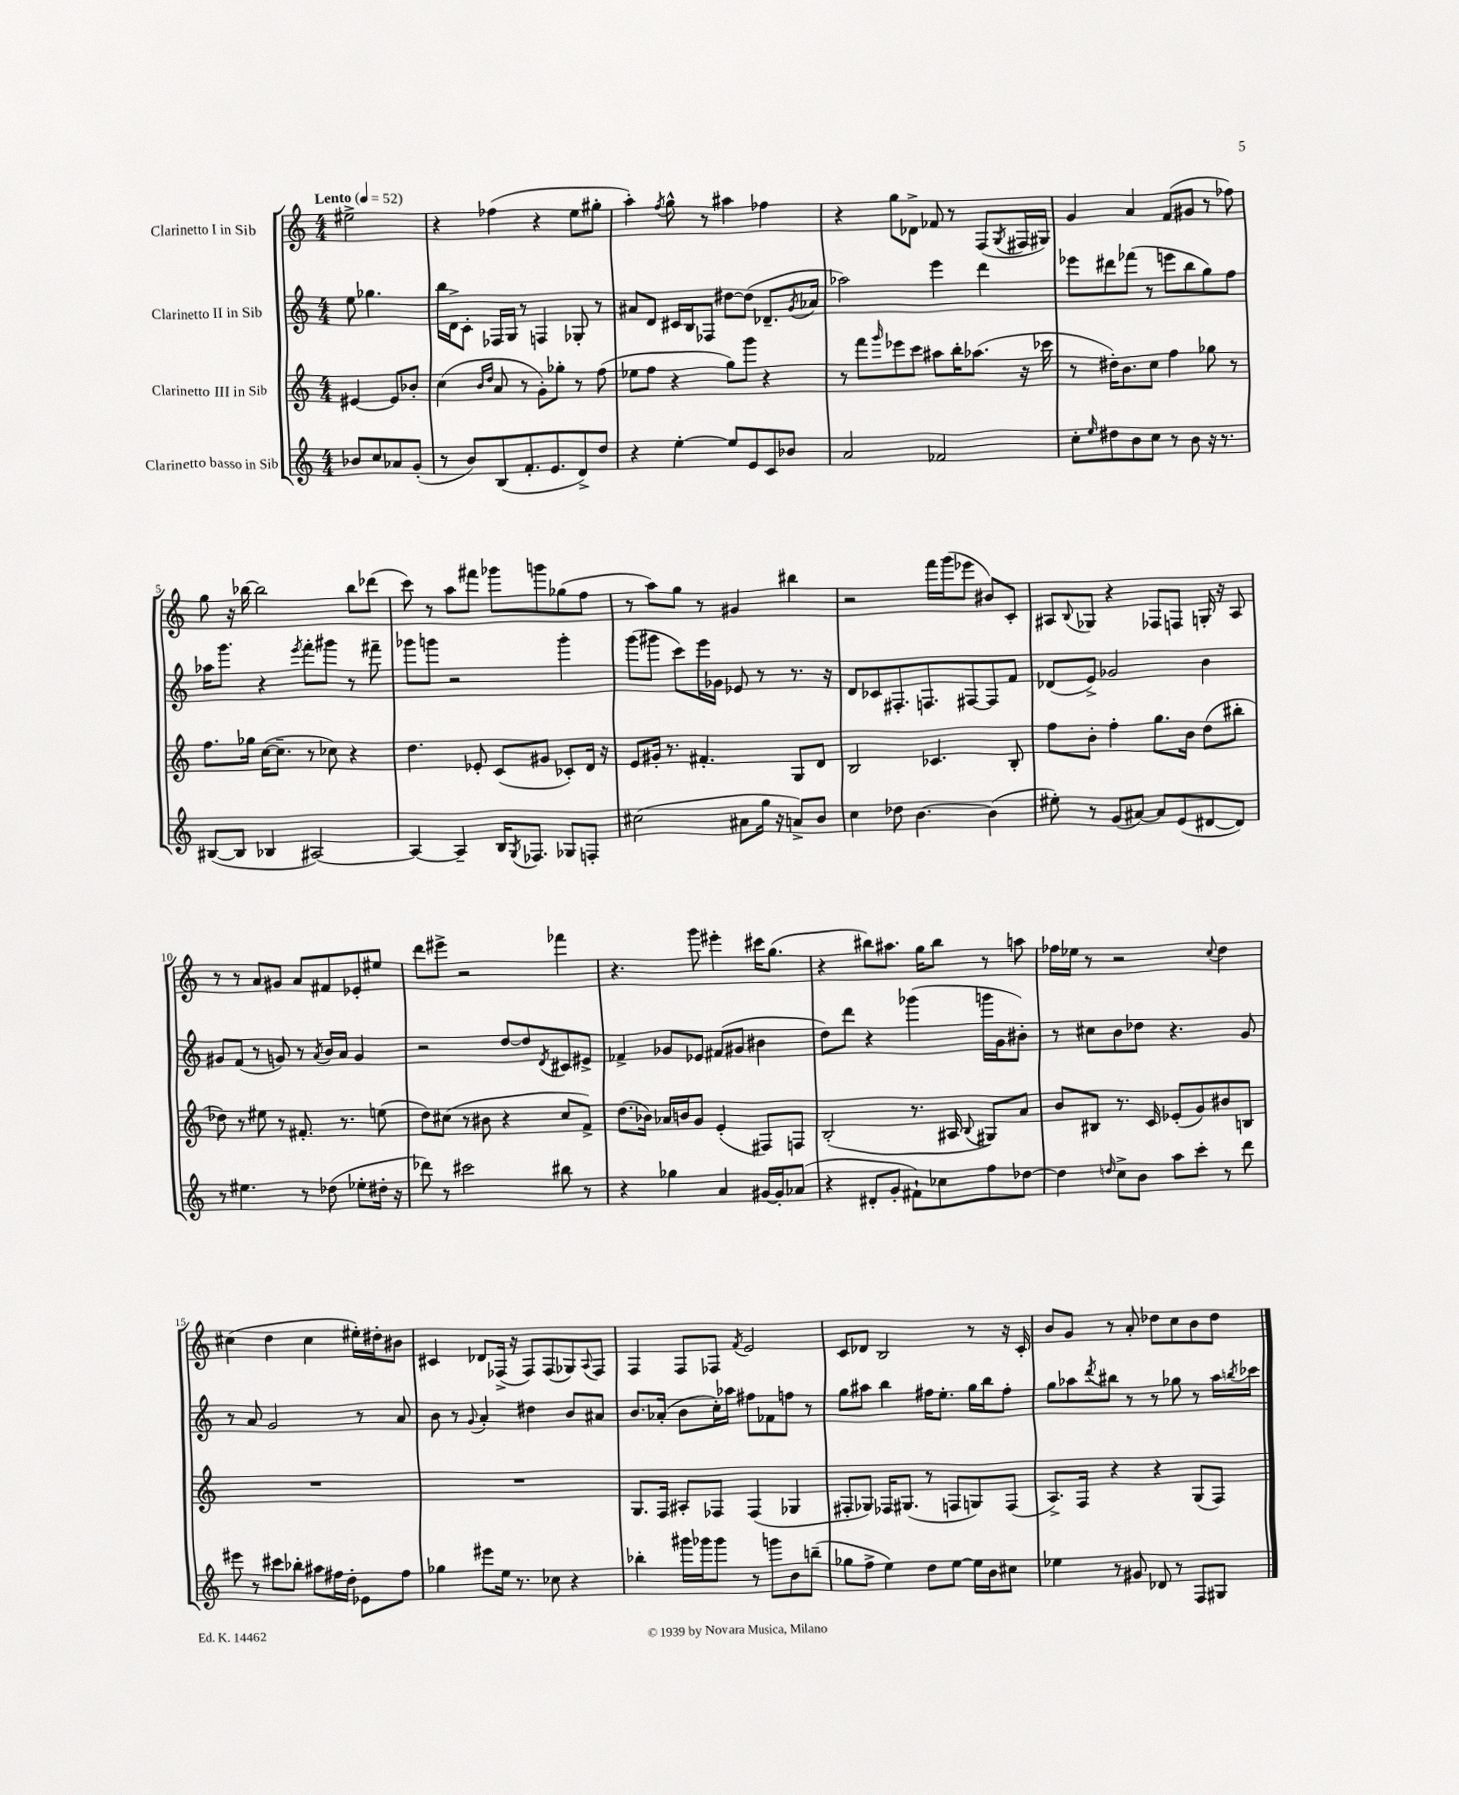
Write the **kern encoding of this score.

**kern	**kern	**kern	**kern
*part4	*part3	*part2	*part1
*staff4	*staff3	*staff2	*staff1
*I"Clarinetto basso in Sib	*I"Clarinetto III in Sib	*I"Clarinetto II in Sib	*I"Clarinetto I in Sib
*clefG2	*clefG2	*clefG2	*clefG2
*k[]	*k[]	*k[]	*k[]
*M4/4	*M4/4	*M4/4	*M4/4
*MM52	*MM52	*MM52	*MM52
=	=	=	=
!	!	!	!LO:TX:a:B:t=Lento
8b-X/L	[4e#X/	8ee\	2ee#X^\
8cc/	.	4.gg-X\	.
8a-X/	8e#/L]	.	.
(8g'/J	8b-X'/J	.	.
=1	=1	=1	=1
8r	(4cc\	16bb\LL	4r
.	.	16d^\J	.
8b/L)	.	8c'\J	.
.	16qqb/LL	.	.
.	16qqdd/JJ	.	.
(8B/	8a/	16F-X/LL	(4ff-X\
.	.	16G/JJ	.
8.f'/	8r	8r	.
.	8g'\L)	4Fn/	4r
8.e/	.	.	.
.	8gg-X'\J	.	.
8d^/)	8r	8G-X'/	8ee\L
8dd/J	(8ff\	8r	8gg#X'\J
=2	=2	=2	=2
4r	8ee-X\L	8a#X/L	4aa'\)
.	8ff\J	8d/J	.
.	.	.	8qff/
[4ee'\	4r	16c#X/LL	8gg^^\
.	.	16B/J	.
.	.	8F-X/J	8r
8ee/L]	8gg\L)	[8dd#X\L	4aa#X\
8e/	8ggg\J	(8dd#\J]	.
8c/	4r	8.d-X~/L	4ff-X\
8b-X/J	.	.	.
.	.	8qg/	.
.	.	16a-X/Jk	.
=3	=3	=3	=3
2a/	8r	2aa-X\)	4r
.	8fff\L	.	.
.	16qqggg/	.	.
.	8eee-X\	.	8gg\L
.	8ccc\J	.	8d-X^\J
2f-X/	8aa#X\L	4eee\	8f-X/
.	16bb'\K	.	8r
.	(8.aa-X\J	.	.
.	.	4ddd\	(8F/L
.	.	.	8qG/
.	16r	.	16F#X/L
.	16ccc-X\	.	16G#X/JJ)
=4	=4	=4	=4
8cc'\L	8r	8eee-X\L	4g/
16qqee/	.	.	.
8dd#X\	16dd#X'\KL)	8ddd#X\	.
.	8.b\	.	.
8b\	.	(8fff-X\J	4a/
8cc\J	8cc\J	8r	.
8r	4ff\	8eeen\L	(8f/L
8b\	.	8bb\	8g#X/J
16r	8gg-X\	8gg\)	8r
8.r	.	.	.
.	8r	8ff\J	8ff-X\)
!!LO:LB:g=z
=5	=5	=5	=5
([8B#X/L	8.ff\L	16aa-X\KL	8gg\
.	.	8.ggg\J	.
8B#/J]	.	.	16r
.	16gg-X\Jk	.	[16bb-X\
4B-X/	([16cc\KL	4r	2bb-\]
.	8.cc~\J]	.	.
.	.	8qeee/	.
[2A#X/)	8r	8fff'\L	.
.	8cc-X\)	8ggg#X\J	.
.	4r	8r	8bb-\L
.	.	8fff#X~\	(8ddd-X\J
=6	=6	=6	=6
4A#/_	4.dd\	8ggg-X\L	8ccc\)
.	.	8gggn\J	8r
4A#~/]	.	2r	8aa\L
.	8e-X'/	.	8fff#X\J
16B/KL	(8c/L	.	8ggg-X\L
8qG/	.	.	.
8.F-X/J	.	.	.
.	8g#X/J	.	8gggn\
8G-X/L	8c-X'/L)	4ggg'\	(8gg-X\
8Fn'/J	16d/Jk	.	8ff\J
.	16r	.	.
=7	=7	=7	=7
(2cc#X\	8e/L	(8ggg\L	8r
.	16g#X'/Jk	8ggg#X\J	8aa\L)
.	8.r	.	.
.	.	8ccc\L)	8gg\J
.	4.f#X'/	16eee\L	8r
.	.	16g-X\JJ	.
8a#X\L	.	8e-X/	4g#X/
16gg\Jk	.	8r	.
16r	.	.	.
8an^/L)	8G/L	8.r	4bb#X\
8b/J	8d/J	.	.
.	.	16r	.
=8	=8	=8	=8
4cc\	2B/	8d/L	2r
.	.	8c-X/	.
8dd-X\	.	8.F#X'/	.
[4.b\	.	.	.
.	.	8.Fn/	.
.	4.c-X/	.	16fff\LL
.	.	.	(16ggg\J
.	.	[8F#X/	8eee-X\J
(4b\]	.	8F#/]	8b#X/L)
.	8B'/	8f/J	8c'/J
=9	=9	=9	=9
8ee#X'\)	8ff\L	(8d-X/L	8A#X/L
.	.	.	8qqB/
8r	8b'\J	8e^/J)	8G-X/J
(8g/L	4ff'\	2g-X/	4r
[8a#X/J)	.	.	.
8a#/L]	8.gg\L	.	8F-X/L
(8e/	.	.	8Fn/J
.	16b\Jk	.	.
[8d#X/	(8dd\L	4b\	16Gn'/
.	.	.	16r
8d#/J])	8bb#X'\J	.	8A#/
!!LO:LB:g=z
=10	=10	=10	=10
8r	8dd-X\)	8g#X/L	8r
4.ee#X\	8r	(8f/J	8r
.	8ee#X\	8r	8a/L
.	8r	8gn/)	8g#X/J
8r	8.f#X'/	8r	8a/L
.	.	8qa/	.
(8dd-X\	.	16b/LL	8f#X/
.	8.r	16a/JJ	.
8ee-X'\L	.	4g/	8e-X'/
16dd#X'\Jk	(8een\	.	8ee#X/J
16r	.	.	.
=11	=11	=11	=11
8ddd-X\)	8dd\L)	2r	8ddd\L
8r	(8cc#X\J	.	8eee#X^\J
2ccc#X\	8r	.	2r
.	8b#X\	.	.
.	4r	[8dd/L	.
.	.	8dd/]	.
.	.	8qd/	.
8bb#X\	8cc#/L	8c#X/	4fff-X\
8r	8f^/J)	8e#X^/J	.
=12	=12	=12	=12
4r	(8.dd\L	4f-X^/	4.r
.	16b-X\Jk)	.	.
4gg-X\	16a-X/LL	8g-X/L	.
.	16bn/J	.	.
.	8g/J	8e-X/J	8ggg\
4a/	(4e'/	(8f#X/L	4eee#X'\
.	.	8g#X/J	.
[16g#X/LL	8F#X/L)	4b#X\	16ccc#X\KL
16g#'/J]	.	.	(8.gg\J
(8a-X/J	8Fn/J	.	.
=13	=13	=13	=13
4r	(2B'/	8dd\L)	4r
.	.	8ddd\J	.
8d#X'/L	.	4r	8bb#X\L)
8g'/J	.	.	8.aa#X\J
8f#X`\L)	8.r	(4ggg-X\	.
.	.	.	16gg\KL
8cc-X\	.	.	8bb#\J
.	16A#X/	.	.
.	8qqB/	.	.
8ff\	8G#X/L)	16gggn\LL	8r
.	.	16g\J	.
[8dd-X\J	8a/J	8b#X'\J)	8aan\
=14	=14	=14	=14
4dd-\]	8b/L	8r	16ff-X\LL
.	.	.	16ee-X\JJ
.	8B#X/J	8cc#X\L	8r
16qqddn/	.	.	.
8cc^\L	8.r	8b\	2r
8b\J	.	8dd-X\J	.
.	16c/	.	.
8aa\L	(8e-X'/L	4.r	.
8ccc'\J	8g/)	.	.
.	.	.	8qqcc/
8r	8b#X/	.	4dd\
8ddd\	8Bn/J	8g/	.
!!LO:LB:g=z
=15	=15	=15	=15
8eee#X\	1r	8r	(4cc#X\
8r	.	8a/	.
8ccc#X\L	.	2g/	4dd\
8bb-X'\J	.	.	.
8aa#X\L	.	.	4cc#\
16ff#X\L	.	.	.
16dd'\JJ	.	.	.
8e-X\L	.	8r	16ee#X'\LL)
.	.	.	16dd#X'\J
8ff#\J	.	8a/	8b#X\J
=16	=16	=16	=16
4gg-X\	1r	8b\	4c#X/
.	.	8r	.
.	.	8qqg/	.
8eee#X\L	.	4a'/	8d-X/L
16ee\Jk	.	.	(16F-X^/Jk
8.r	.	.	16r
.	.	4dd#X\	8F-/L)
8cc-X\	.	.	(8F-/
4r	.	8b/L	8G-X/)
.	.	.	8qqA/
.	.	8a#X/J	8F-/J
=17	=17	=17	=17
4bb-X'\	8.G/L	8.b/L	4F/
.	16F/Jk	(16a-X'/Jk	.
16ggg#X\LL	8A#X'/L	8b\L	8F/L
16ggg-X\J	.	.	.
8ggg-\J	8F-X/J	16cc'\L)	8F-X/J
.	.	16aa-X\JJ	.
.	.	.	8qf/
8r	(4F-/	8ff#X\L	2e/
8gggn\L	.	8f-X\	.
8b\	4G-X/	8ffn\J	.
(8bbn~\J	.	8r	.
=18	=18	=18	=18
8gg-X\L	8F#X'/L	8gg\L	8c/L
8ff^\J	8G-X/J)	8aa#X\J	8d-X/J
4ee\)	16F-X/KL	4bb\	2B/
.	(8.G#X/J	.	.
8dd\L	8r	16ff#X\KL	.
.	.	8.ee'\J	.
[8ee\J	8Fn/L	.	.
16ee\LL]	8Gn/)	16gg\LL	8r
16b\J	.	16bb\J	.
8cc#X\J	(8F/J	8ff#'\J	16r
.	.	.	16c'/
=19	=19	=19	=19
4ee-X\	8.A^/L)	8gg\L	8b/L
.	.	8aa-X\	8g/J
.	16F/Jk	.	.
.	.	8qddd/	.
8r	4r	8bb#X\J	8r
8g#X/	.	8r	8a'/
8d-X/	4r	8r	8dd-X\L
8r	.	8gg-X\	8cc\
8F/L	(8G/L	8r	8b\
8G#X/J	8F/J)	16aa-\LL	8dd-\J
.	.	8qbbn/	.
.	.	16ccc-X\JJ	.
==	==	==	==
*-	*-	*-	*-
